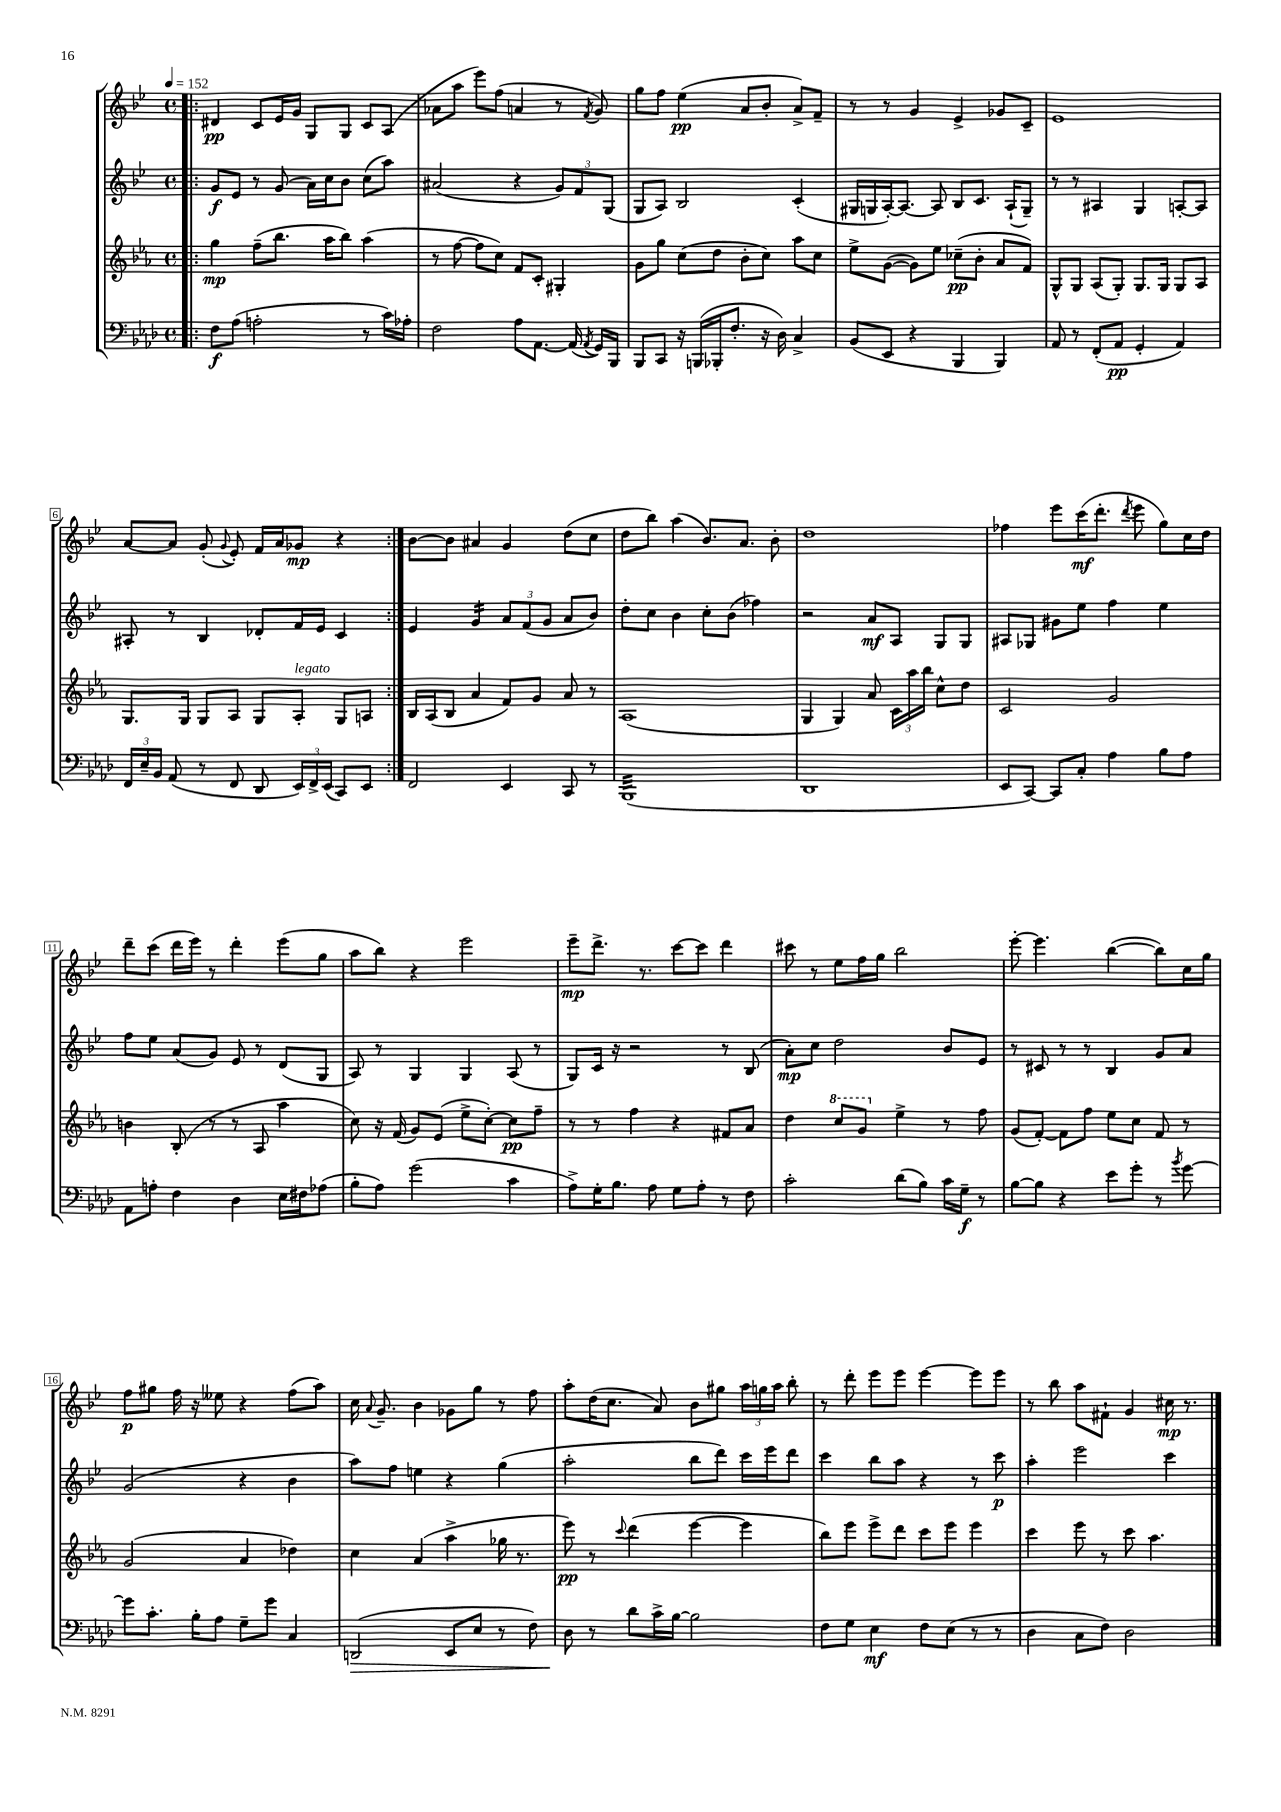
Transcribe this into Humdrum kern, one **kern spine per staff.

**kern	**kern	**kern	**kern
*staff4	*staff3	*staff2	*staff1
*clefF4	*clefG2	*clefG2	*clefG2
*k[b-e-a-d-]	*k[b-e-a-]	*k[b-e-]	*k[b-e-]
*M4/4	*M4/4	*M4/4	*M4/4
*met(c)	*met(c)	*met(c)	*met(c)
*MM152	*MM152	*MM152	*MM152
=!|:	=!|:	=!|:	=!|:
8F	4gg	8g	4d#
(8A-	.	8e-	.
2A'	(8ff~	8r	8c
.	8.bb-	(8g	16e-
.	.	.	16g
.	.	16a)	8G
.	16aa-	16cc	.
.	8bb-)	8b-	8G
8r	(4aa-	(8cc	8c
16c)	.	8aa)	(8A
16A-'	.	.	.
=	=	=	=
2F	8r	(2a#	8a-
.	[8ff	.	8aa
.	8ff]	.	8eee-)
.	8cc)	.	(8ff
8A-	8f	4r	4a
[8.AA-	8c'	.	.
.	4G#'	12g)	8r
(16AA-]	.	.	.
.	.	12f	.
8qAA-	.	.	8qf
16GG)	.	.	8g)
.	.	(12G	.
16BBB-	.	.	.
=	=	=	=
8BBB-	8g	8G	8gg
8CC	8gg	8A)	8ff
16r	(8cc	2B-	(4ee-
(16BBB	.	.	.
16BBB-'	8dd	.	.
8.F'	.	.	.
.	8b-'	.	8a
16r	8cc)	.	8b-'
16D-)	.	.	.
4C^	8aa-	(4c'	8a^)
.	8cc	.	8f~
=	=	=	=
(8BB-	8ee-^	16G#	8r
.	.	16G	.
8EE-	([8g	[16A')	8r
.	.	8.A_	.
4r	8g])	.	4g
.	8ee-	8A]	.
4BBB-	(8cc-~	8B-	4e-^
.	8b-'	8.c	.
4BBB-)	8a-	.	8g-
.	.	(16A`	.
.	8f)	8G~)	8c~
=	=	=	=
8AA-	8G^^	8r	1e-
8r	8G	8r	.
(8FF'	(8A-	4A#	.
8AA-	8G')	.	.
4GG'	8.G	4G	.
.	16G	.	.
4AA-)	8G	[8A'	.
.	8A-	8A]	.
=	=	=	=
24FF	8.G	8A#'	[8a
24E-~	.	.	.
24BB-	.	.	.
(8AA-	.	8r	8a]
.	16G	.	.
8r	8G	4B-	(8g'
.	.	.	8qqg
8FF	8A-	.	8e-')
8DD-	8G	8d-'	16f
.	.	.	16a
24EE-)	8A-'	16f	8g-
24FF^	.	.	.
.	.	16e-	.
(24EE-	.	.	.
8CC)	8G	4c	4r
8EE-	8A	.	.
=:|!	=:|!	=:|!	=:|!
2FF	16B-	4e-	[8b-
.	(16A-	.	.
.	8B-	.	8b-]
.	4a-	4g	4a#
4EE-	8f)	12a	4g
.	.	(12f	.
.	8g	.	.
.	.	12g	.
8CC	8a-	8a	(8dd
8r	8r	8b-)	8cc
=	=	=	=
(1BBB-	(1A-	8dd'	8dd
.	.	8cc	8bb-)
.	.	4b-	(4aa
.	.	8cc'	8.b-)
.	.	(8b-	.
.	.	.	8.a
.	.	4ff-)	.
.	.	.	8b-'
=	=	=	=
1DD-	4G	2r	1dd
.	4G)	.	.
.	8a-	8a	.
.	24c	8A	.
.	24aa-	.	.
.	24bb-	.	.
.	8cc^^	8G	.
.	8dd	8G	.
=	=	=	=
8EE-	2c	8A#	4ff-
[8CC)	.	8G-	.
8CC]	.	8g#	8eee-
8C'	.	8ee-	(16ccc
.	.	.	8.ddd'
4A-	2g	4ff	.
.	.	.	8qddd
.	.	.	8eee-
8B-	.	4ee-	8gg)
8A-	.	.	16cc
.	.	.	16dd
=	=	=	=
8AA-	4b	8ff	8ddd~
8A'	.	8ee-	(8ccc
4F	(8B-'	(8a	16ddd
.	.	.	16eee-)
.	8r	8g)	8r
4D-	8r	8e-	4ddd'
.	8A-	8r	.
16E-	4aa-	(8d	(8eee-
16F#	.	.	.
(8A-	.	8G	8gg
=	=	=	=
8B-'	8cc)	8A)	8aa
8A-)	16r	8r	8bb-)
.	(16f	.	.
(2g	8g)	4G	4r
.	(8e-	.	.
.	8ee-^	4G	2eee-
.	[8cc')	.	.
4c	8cc]	(8A	.
.	8ff~	8r	.
=	=	=	=
8A-^)	8r	8G)	8eee-~
16G'	8r	16c	8.ddd^
8.B-	.	16r	.
.	4ff	2r	.
.	.	.	8.r
8A-	.	.	.
8G	4r	.	[8ccc
8A-'	.	.	8ccc]
8r	8f#	8r	4ddd
8F	8a-	(8B-	.
=	=	=	=
2c'	4dd	8a')	8ccc#
.	.	8cc	8r
.	8ccc	2dd	8ee-
.	8gg	.	16ff
.	.	.	16gg
(8d-	4ee-^	.	2bb-
8B-)	.	.	.
16c	8r	8b-	.
16G~	.	.	.
8r	8ff	8e-	.
=	=	=	=
[8B-	(8g	8r	[8eee-'
8B-]	[8f')	8c#	4.eee-]
4r	8f]	8r	.
.	8ff	8r	.
8e-	8ee-	4B-	([4bb-
8g'	8cc	.	.
8r	8f	8g	8bb-])
8qb-	.	.	.
[8g	8r	8a	16cc
.	.	.	16gg
=	=	=	=
8g]	(2g	(2g	8ff
8.c'	.	.	8gg#
.	.	.	16ff
16B-'	.	.	16r
8A-	.	.	8ee--
8G~	4a-	4r	4r
8g	.	.	.
4C	4dd-)	4b-	(8ff
.	.	.	8aa)
=	=	=	=
(2DD	4cc	8aa)	16cc
.	.	.	8qqa
.	.	.	8.g~
.	.	8ff	.
.	(4a-	4ee	4b-
8EE-	4aa-^	4r	8g-
8E-	.	.	8gg
8r	16gg-	(4gg	8r
.	8.r	.	.
8F)	.	.	8ff
=	=	=	=
8D-	8eee-)	2aa'	8aa'
8r	8r	.	(16dd
.	.	.	8.cc
.	8qqccc	.	.
8d-	(4ddd	.	.
16c^	.	.	8a)
[16B-	.	.	.
2B-]	[4eee-	8bb-	8b-
.	.	8ddd)	8gg#
.	4eee-]	16ccc	24aa
.	.	.	24gg
.	.	16eee-	.
.	.	.	24aa
.	.	8ddd	8bb-'
=	=	=	=
8F	8bb-)	4ccc	8r
8G	8eee-	.	8ddd'
4E-	8eee-^	8bb-	8eee-
.	8ddd	8aa	8eee-
8F	8ccc	4r	[4eee-
(8E-	8eee-	.	.
8r	4eee-	8r	8eee-]
8r	.	8ccc	8eee-
=	=	=	=
4D-	4ccc	4aa'	8r
.	.	.	8bb-
8C	8eee-	2eee-	8aa
8F)	8r	.	8f#`
2D-	8ccc	.	4g
.	4.aa-	.	.
.	.	4ccc	16cc#
.	.	.	8.r
==	==	==	==
*-	*-	*-	*-
